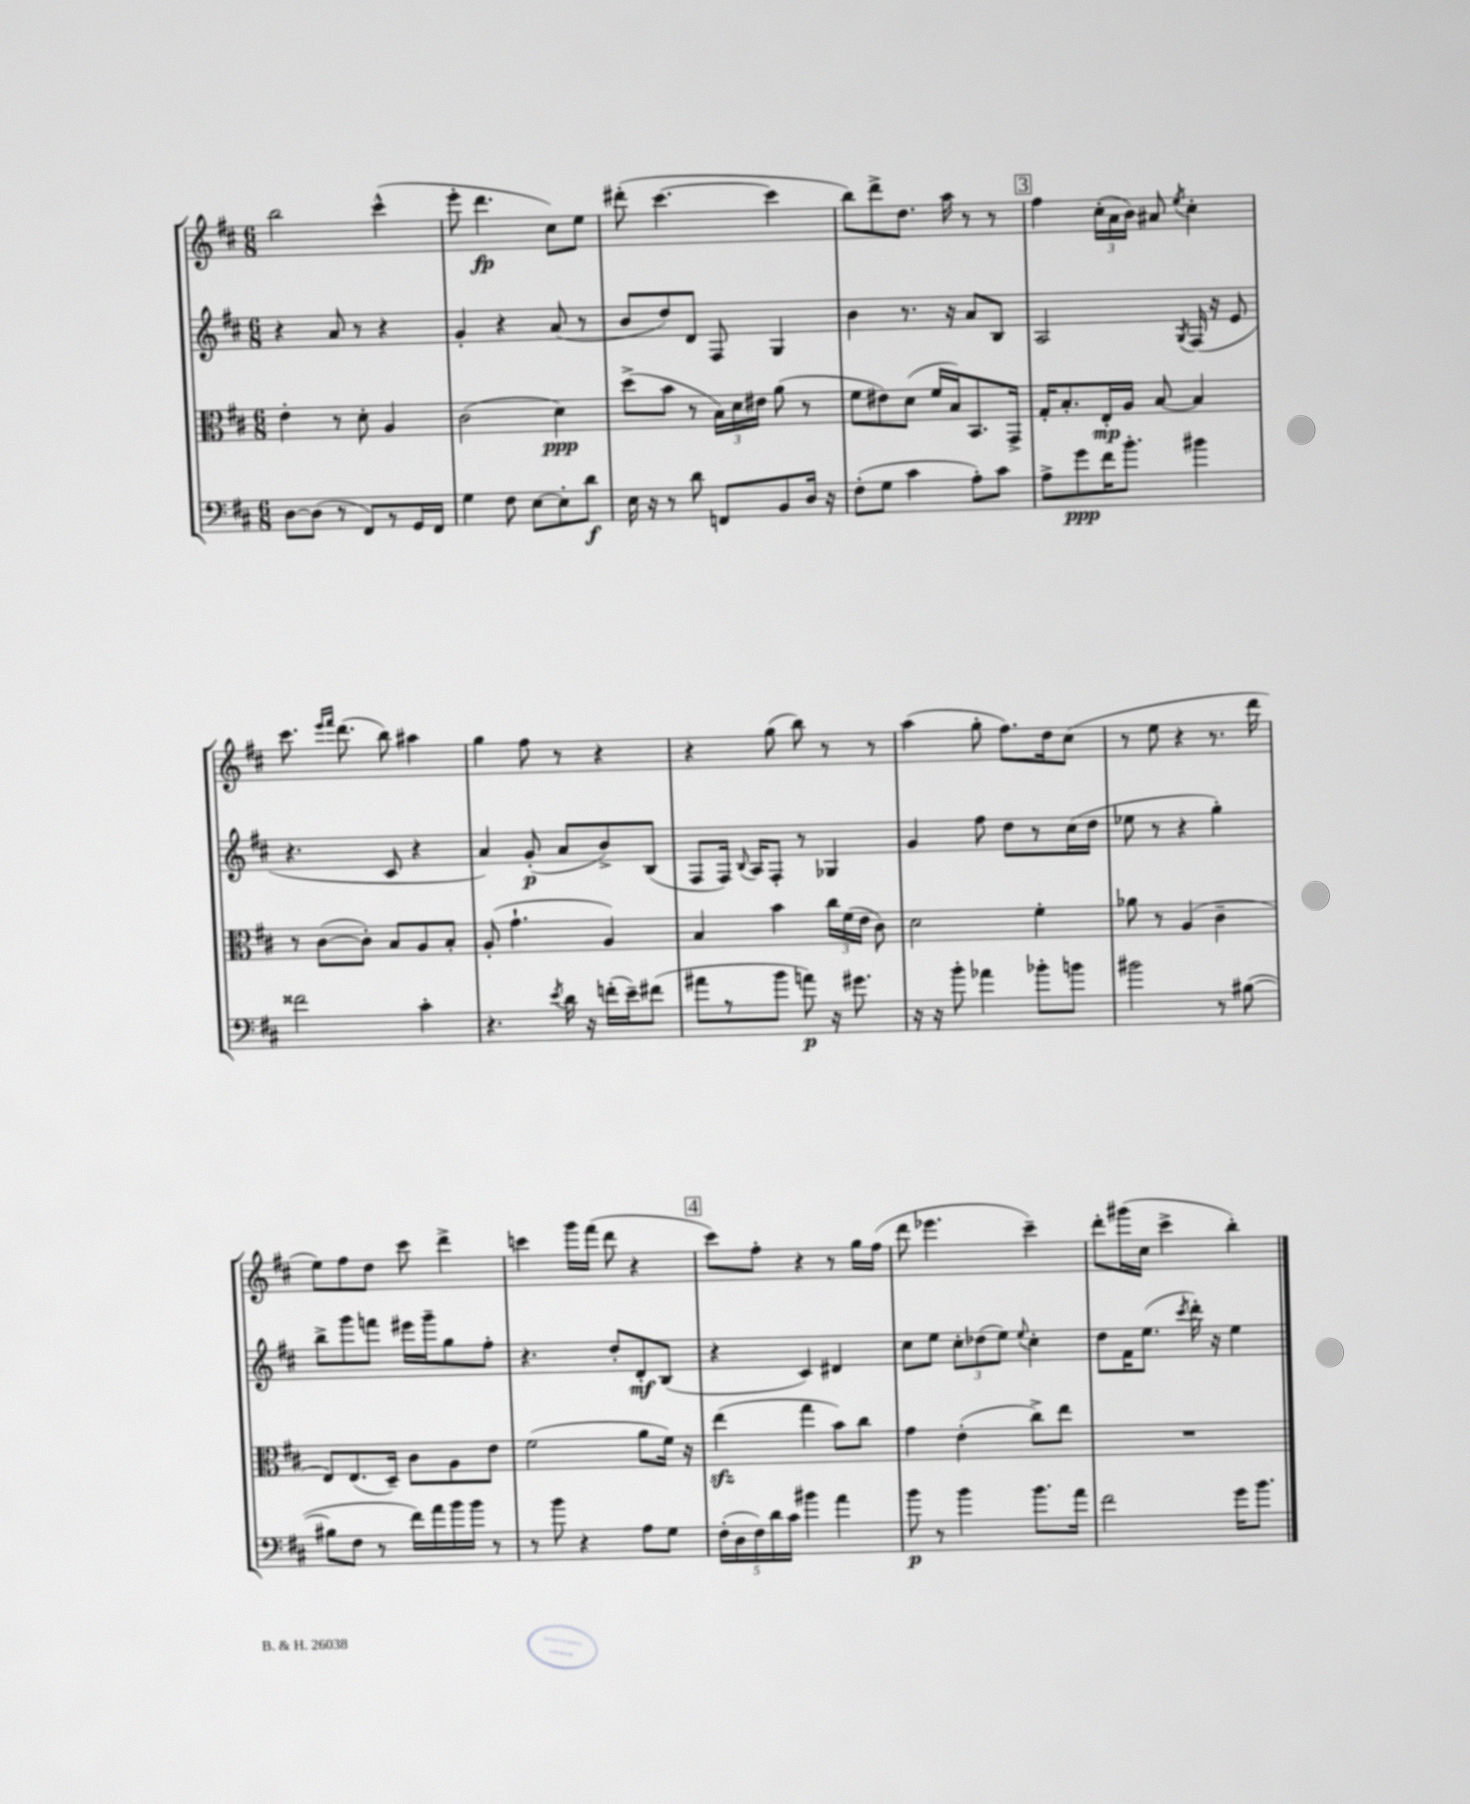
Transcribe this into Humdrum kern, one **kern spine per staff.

**kern	**kern	**kern	**kern
*staff4	*staff3	*staff2	*staff1
*clefF4	*clefC3	*clefG2	*clefG2
*k[f#c#]	*k[f#c#]	*k[f#c#]	*k[f#c#]
*M6/8	*M6/8	*M6/8	*M6/8
[8D	4e'	4r	2bb
(8D]	.	.	.
8r	8r	8a	.
8FF#)	8d'	8r	.
8r	4A	4r	(4ccc#^^
16GG	.	.	.
16FF#	.	.	.
=	=	=	=
4G	(2c#	4g'	8eee'
.	.	.	4.ddd
8F#	.	4r	.
[8E	.	.	.
8E']	4d)	(8a	8cc#)
8d	.	8r	8ee
=	=	=	=
16E	(8dd^	8b	(8ddd#'
16r	.	.	.
8r	8b	8dd)	[4.ccc#
8d	8r	8d	.
8FF	24B)	8F#	.
.	24d	.	.
.	24e#	.	.
8BB	(8a	4G	4ccc#]
16D	8r	.	.
16r	.	.	.
=	=	=	=
(8F#'	8f#	4b	8bb)
8G	8e#)	.	8ddd^
4c#	(8d	8.r	8.dd
.	16f#	.	.
.	16B)	16r	16aa
8A')	8.BB	8a	8r
8c#	.	8B	8r
.	16GG^	.	.
=	=	=	=
8A^	16G'	2A	4ff#
.	8.B'	.	.
8g	.	.	.
16f#	16E'	.	(24cc#'
.	.	.	24a
8.b'	16A	.	.
.	.	.	24b)
.	[8B	.	8a#
.	.	8qG	8qee
4b#	4B]	(16F#	4cc#'
.	.	16r	.
.	.	8e	.
=	=	=	=
2f##	8r	4.r	8.ccc#
.	([8c#	.	.
.	.	.	16qqeee
.	.	.	16qqfff#
.	.	.	(8.ddd
.	8c#'])	.	.
.	8B	8c#	8bb)
4c#'	8A	4r	4aa#
.	8B'	.	.
=	=	=	=
4.r	(8A'	4a)	4gg
.	4.g`	.	.
.	.	(8g'	8ff#
8qe	.	.	.
16d	.	8a	8r
16r	.	.	.
(16f'	4A)	8b^)	4r
16e~)	.	.	.
(8f#	.	(8B	.
=	=	=	=
8a#	4B	8F#	4r
8r	.	16F#)	.
.	.	8qqB	.
.	.	16A	.
8b	4b	8F#'	(8gg
8a)	.	8r	8bb)
16r	24cc#	4G-	8r
.	(24f#	.	.
8.g#	.	.	.
.	24e	.	.
.	8c#)	.	8r
=	=	=	=
16r	2d	4g	(4aa
16r	.	.	.
8b'	.	.	.
4a-	.	8ff#	8gg'
.	.	8dd	8.ff#)
8b-'	4f#'	8r	.
.	.	.	16dd
8b	.	(16cc#	(8cc#
.	.	16dd	.
=	=	=	=
2b#	8a-	8ee-	8r
.	8r	8r	8ee
.	(4A	4r	4r
8r	4c#~	4gg')	8.r
([8B#	.	.	.
.	.	.	16ddd
=	=	=	=
8B#]	8E)	8bb^	8ee)
8F#	(8.E	8ggg	8ff#
8r	.	8fff	8dd
.	16D~)	.	.
16f#)	8c#	16eee#	8ccc#
16a	.	16ggg~	.
16b	8A	8gg	4ddd^
16b	.	.	.
8r	8e	8ff#'	.
=	=	=	=
8r	(2f#	4.r	4ccc
8b	.	.	.
4r	.	.	16ggg
.	.	.	(16fff#
.	.	8dd'	8ddd
8A	8a	8d'	4r
8G	16f#)	(8B	.
.	16r	.	.
=	=	=	=
(20F#'	(4ee	4r	8ccc#)
20D	.	.	.
20F#)	.	.	.
.	.	.	8ff#'
20d	.	.	.
20c#	.	.	.
4b#	4gg	4c#)	4r
4a	8b)	4d#	8r
.	8cc#	.	16gg
.	.	.	(16ff#
=	=	=	=
8b	4g	8cc#	8ddd
8r	.	8ee	4.eee-
4b	(4e'	12cc#'	.
.	.	(12dd-	.
.	.	12ee)	.
.	.	8qqee	.
8.b	8cc#^)	4cc#'	4ccc#~)
.	8ee	.	.
16a	.	.	.
=	=	=	=
2f#	2.r	8dd	8ddd'
.	.	16f#	(16ggg#
.	.	(8.ee	16cc#
.	.	.	4ccc#^
.	.	8qccc#	.
.	.	16ddd')	.
.	.	16r	.
16g	.	4ee	4bb')
8.b	.	.	.
==	==	==	==
*-	*-	*-	*-
